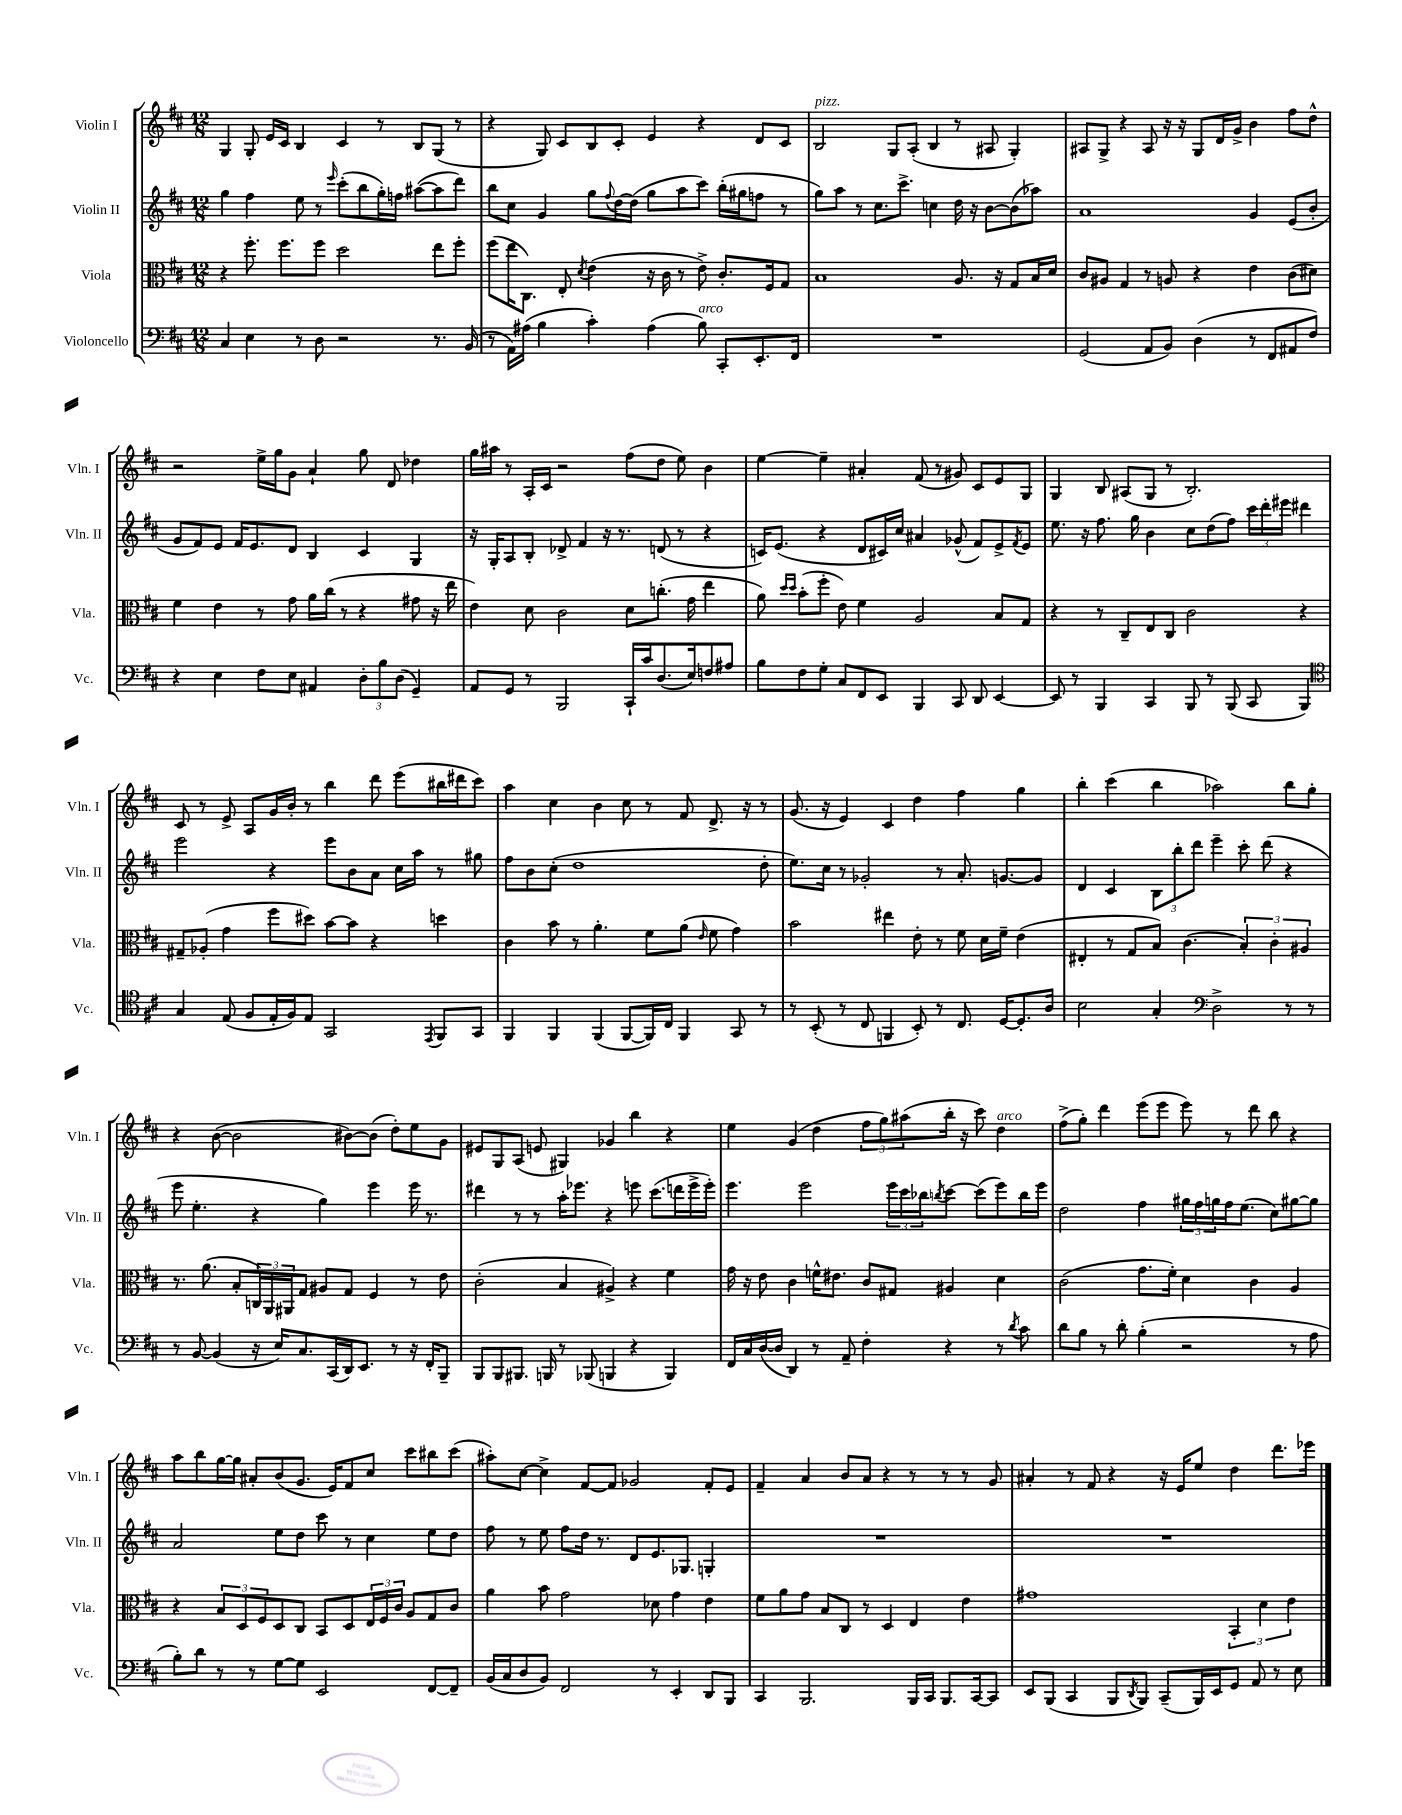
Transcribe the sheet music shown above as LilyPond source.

<<
\new StaffGroup <<
\new Staff = "s0" \with { instrumentName = "Violin I" shortInstrumentName = "Vln. I" } {
    \clef treble \key d \major \numericTimeSignature \time 12/8
    g4 g8-. e'16 cis'16 b4 cis'4 r8 b8 g8( r8 |
    r4 g8) cis'8 b8 cis'8-. e'4 r4 d'8 cis'8 |
    b2^\markup { \italic "pizz." } g8 a8-.( b4 r8 ais8 g4-.) |
    ais8 g8-> r4 ais8 r16 r16 g8 d'16 g'16-> b'4 fis''8 d''8-^ |
    r2 e''16-> g''16 g'8 a'4-! g''8 d'8 des''4 |
    g''16 ais''16 r8 a16-. cis'16 r2 fis''8( d''8 e''8) b'4 |
    e''4~ e''4-- ais'4-. fis'8( r8 gis'8) cis'8 e'8 g8 |
    g4 b8 ais8( g8 r8 b2.-.) |
    cis'8 r8 e'8-> a8 g'16 b'16-. r8 b''4 d'''8 e'''8( bis''16 dis'''16 cis'''8) |
    a''4 cis''4 b'4 cis''8 r8 fis'8 d'8.-> r16 r8 |
    g'8.( r16 e'4) cis'4 d''4 fis''4 g''4 |
    b''4-. cis'''4( b''4 aes''2) b''8 g''8-. |
    r4 b'8~( b'2 bis'8~) bis'8( d''8-.) e''8 g'8 |
    eis'8 g8 a8( e'8 gis4) ges'4 b''4 r4 |
    e''4 g'4( d''4 \tuplet 3/2 { fis''8 g''8) ais''8( } b''16-. r16 cis'''8) d''4^\markup { \italic "arco" } |
    fis''8->( g''8-.) d'''4 e'''8( e'''8 e'''8) r8 d'''8 b''8 r4 |
    a''8 b''8 g''16~ g''16 ais'8-. b'8( g'8. e'16) fis'8 cis''8 cis'''8 bis''8 cis'''8( |
    ais''8-.) cis''8~ cis''4-> fis'8~ fis'8 ges'2 fis'8-. e'8 |
    fis'4-- a'4 b'8 a'8 r4 r8 r8 r8 g'8 |
    ais'4-. r8 fis'8 r4 r16 e'16 e''8 d''4 d'''8. ees'''16 \bar "|." |
}
\new Staff = "s1" \with { instrumentName = "Violin II" shortInstrumentName = "Vln. II" } {
    \clef treble \key d \major \numericTimeSignature \time 12/8
    g''4 fis''4 e''8 r8 \grace { e'''16 } cis'''8-.( b''8 g''16-.) f''16 ais''8~( ais''8 d'''8) |
    b''8 cis''8 g'4 g''8 \appoggiatura { fis''8 } d''16~ d''16( g''8 a''8 cis'''8) b''16-.( gis''16 f''8 r8 |
    g''8) a''8 r8 cis''8. cis'''8.-> c''4 d''16 r16 b'8~ b'8( aes''8) |
    a'1 g'4 e'8( b'8-. |
    g'8 fis'8) e'8 fis'16 e'8. d'8 b4 cis'4 g4 |
    r16 g16-. a8 b8-. des'8-> fis'4 r16 r8. d'8( r8 r4 |
    c'16) e'8.( r4 d'8 cis'16) cis''16 ais'4 ges'8-^( fis'8) e'8-> \acciaccatura { fis'8 } e'8 |
    e''8. r16 fis''8. g''16 b'4 cis''8 d''8( fis''8) \tuplet 3/2 { cis'''16 d'''16-. eis'''16 } dis'''4 |
    e'''2 r4 e'''8 b'8 a'8 cis''16 a''16 r8 gis''8 |
    fis''8 b'8 cis''8-.( d''1 d''8-. |
    e''8.) cis''16 r8 ges'2-. r8 a'8.-. g'8.~ g'8 |
    d'4 cis'4 \tuplet 3/2 { b8 b''8-. d'''8 } e'''4-- cis'''8-. d'''8( r4 |
    e'''8 e''4.-. r4 g''4) e'''4 e'''16 r8. |
    dis'''4 r8 r8 a''16-. ees'''8. r4 e'''8 cis'''8.( d'''16 e'''16-> e'''16-.) |
    e'''4. e'''2 \tuplet 3/2 { e'''16 cis'''16 bes''16 } \acciaccatura { b''8 } cis'''8~ cis'''8( e'''8) b''16 e'''16 |
    d''2 fis''4 \tuplet 3/2 { gis''16 fis''16 g''16 } fis''16 e''8.( cis''8) gis''8~ gis''8 |
    a'2 e''8 d''8 cis'''8 r8 cis''4 e''8 d''8 |
    fis''8 r8 e''8 fis''8 d''16 r8. d'8 e'8. ges8. g4-. |
    R1. |
    R1. \bar "|." |
}
\new Staff = "s2" \with { instrumentName = "Viola" shortInstrumentName = "Vla." } {
    \clef alto \key d \major \numericTimeSignature \time 12/8
    r4 fis''8.-. fis''8. fis''8 d''2 e''8 fis''8-. |
    fis''8( e''16 cis8.) e8-. \acciaccatura { d'8 } e'4( r16 cis'16 r8 e'8->) cis'8.-. fis16 g8 |
    b1 a8. r16 g8 b16 d'16 |
    cis'8 ais8 g4 r8 a8 r4 e'4 cis'8( dis'8) |
    fis'4 e'4 r8 g'8 a'16 cis''16( r8 r4 gis'8 r16 e''16 |
    e'4) d'8 cis'2 d'8 c''8.-.( g'16 e''4 |
    a'8) \grace { d''16 d''16 } b'8-.( fis''8-. e'8) fis'4 a2 b8 g8 |
    r4 r8 cis8-- e8 cis8 cis'2 r4 |
    gis8-- aes8-.( g'4 fis''8 dis''8) b'8~ b'8 r4 d''4 |
    cis'4 b'8 r8 a'4.-. fis'8 a'8( \grace { e'16 } fis'8 g'4) |
    b'2 eis''4 e'8-. r8 fis'8 d'16 fis'16-- e'4( |
    eis4-. r8 g8 b8) cis'4.( \tuplet 3/2 { b4-.) cis'4-. ais4 } |
    r8. a'8.( b8-. \tuplet 3/2 { c16) a,16 ais,16 } g8 ais8 g8 fis4 r8 e'8 |
    cis'2-.( b4 ais4->) r4 fis'4 |
    g'16 r16 e'8 cis'4 f'16-^ eis'8. cis'8 gis8 ais4 d'4 |
    cis'2( g'8. fis'16-.) d'4 cis'4 a4 |
    r4 \tuplet 3/2 { b8 d8 fis8 } d8 cis8 b,8 d8 \tuplet 3/2 { e16 fis16 cis'16 } a8 g8 cis'8 |
    a'4 b'8 g'2 des'8 g'4 e'4 |
    fis'8 a'8 g'8 b8 cis8 r8 d4 e4 e'4 |
    gis'1 \tuplet 3/2 { b,4-. d'4 e'4 } \bar "|." |
}
\new Staff = "s3" \with { instrumentName = "Violoncello" shortInstrumentName = "Vc." } {
    \clef bass \key d \major \numericTimeSignature \time 12/8
    cis4 e4 r8 d8 r2 r8. b,16( |
    r8 a,16) ais16( b4 cis'4-.) ais4( b8^\markup { \italic "arco" }) cis,8-. e,8.-. fis,16 |
    R1. |
    g,2( a,8 b,8) d4( r8 fis,8 ais,8 fis8) |
    r4 e4 fis8 e8 ais,4 \tuplet 3/2 { d8-. b8 d8( } g,4--) |
    a,8 g,8 r8 b,,2 cis,16-! cis'16 d8.( e16) f8 ais8 |
    b8 fis8 g8-. cis8 fis,8 e,8 b,,4 cis,8 d,8 e,4~ |
    e,8 r8 b,,4 cis,4 b,,8 r8 b,,8( cis,8 b,,4) |
    \clef tenor g4 e8( fis8 e16-. fis16) e8 g,2 \acciaccatura { e,8 } fis,8 g,8 |
    fis,4 fis,4 fis,4( fis,8~ fis,16) cis16 fis,4 g,8 r8 |
    r8 b,8-.( r8 cis8 f,4 b,8-.) r8 cis8. d16~ d8.-. a16 |
    b2 g4-. \clef bass d2-> r8 r8 |
    r8 b,8~ b,4( r16 e16) cis8. cis,16( d,16) e,8. r8 r16 fis,16-. b,,8-- |
    b,,8 b,,8 bis,,8. b,,16 r8 bes,,8( b,,4 r4 b,,4) |
    fis,16 cis16 d16~( d16 d,4) r8 a,8-- fis4-. r4 r8 \acciaccatura { d'8 } cis'8 |
    d'8 b8 r8 d'8-. b4-.( r2 r8 a8 |
    b8-.) d'8 r8 r8 g8~ g8 e,2 fis,8~ fis,8-- |
    b,16( cis16 d8 b,8) fis,2 r8 e,4-. d,8 b,,8 |
    cis,4 b,,2. b,,16 cis,16 b,,8. cis,16~ cis,8 |
    e,8 b,,8( cis,4 b,,8 \acciaccatura { d,8 } b,,8) cis,8--( b,,16) e,16 g,8 a,8 r8 e8 \bar "|." |
}
>>
>>
\layout { \context { \Score \remove "Bar_number_engraver" } }
